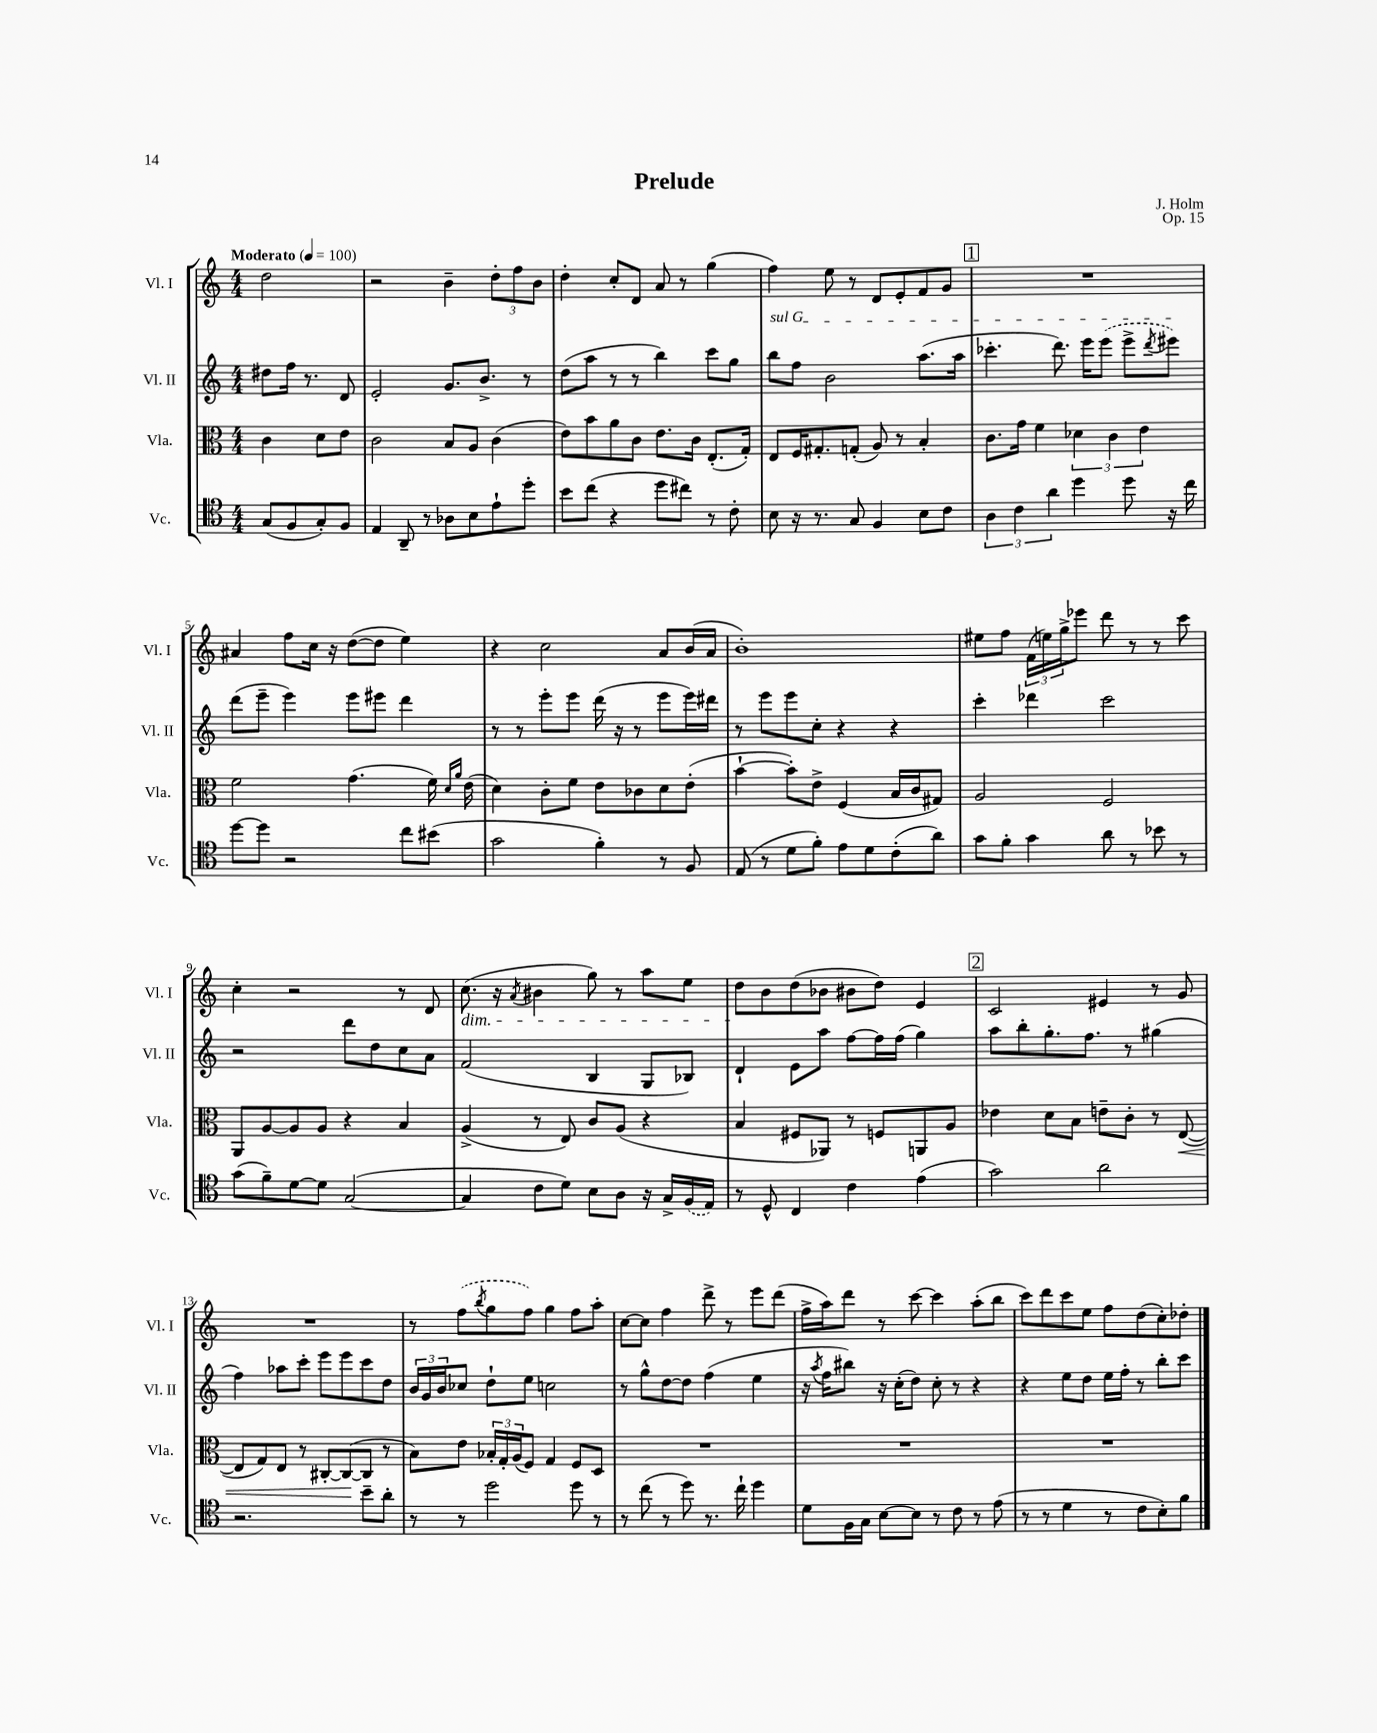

**kern	**kern	**kern	**kern
*staff4	*staff3	*staff2	*staff1
*clefC4	*clefC3	*clefG2	*clefG2
*k[]	*k[]	*k[]	*k[]
*M4/4	*M4/4	*M4/4	*M4/4
*MM100	*MM100	*MM100	*MM100
(8G/L	4c\	8dd#\L	2dd\
8F/	.	16ff\Jk	.
.	.	8.r	.
8G'/)	8d\L	.	.
8F/J	8e\J	8d/	.
=	=	=	=
4E/	2c\	2e'/	2r
8AA~/	.	.	.
8r	.	.	.
8A-\L	8B/L	8.g/L	4b~\
8B\	8A/J	.	.
.	.	8.b^/J	.
8e`\	(4c\	.	12dd'\L
.	.	.	12ff\
8dd'\J	.	8r	.
.	.	.	12b\J
=	=	=	=
8b\L	8e\L)	(8dd\L	4dd'\
(8cc\J	8b\	8aa\J	.
4r	8a\	8r	8cc'/L
.	8c\J	8r	8d/J
8dd\L	8.e\L	4bb\)	8a/
8cc#\J)	.	.	8r
.	16c\Jk	.	.
8r	(8.E'/L	8ccc\L	(4gg\
8c'\	.	8gg\J	.
.	16G'/Jk)	.	.
=	=	=	=
8B\	8E/L	8bb\L	4ff\)
16r	16F/K	8ff\J	.
8.r	8.G#'/	.	.
.	.	2b\	8ee\
8G/	(8G'/J	.	8r
4F/	8A/)	.	8d/L
.	8r	.	8e'/
8B\L	4B'/	(8.aa\L	8f/
8c\J	.	.	8g/J
.	.	16aa\Jk	.
=	=	=	=
6A\	8.c\L	4.ccc-'\	1r
6c\	.	.	.
.	16g\Jk	.	.
.	4f\	.	.
6a\	.	.	.
.	.	8.ddd\)	.
4dd\	6d-\	.	.
.	.	16eee\LK	.
.	.	(8eee\J	.
.	6c\	.	.
8dd\	.	8eee^\L	.
.	6e\	.	.
.	.	8qddd/	.
16r	.	8eee#\J)	.
16cc\	.	.	.
=	=	=	=
[8dd\L	2f\	(8ddd\L	4a#/
8dd\]J	.	8eee~\J	.
2r	.	4eee\)	8ff\L
.	.	.	16cc\Jk
.	.	.	16r
.	(4.g\	8eee\L	([8dd\L
.	.	8eee#\J	8dd\]J
8cc\L	.	4ddd\	4ee\)
(8b#\J	16f\)	.	.
.	16qqd/LL	.	.
.	16qqa/JJ	.	.
.	(16e\	.	.
=	=	=	=
2g\	4d\)	8r	4r
.	.	8r	.
.	8c'\L	8eee'\L	2cc\
.	8f\J	8eee\J	.
4f'\)	8e\L	(16ddd\	.
.	.	16r	.
.	8c-\	8r	.
8r	8d\	8eee\L	8a/L
8F/	(8e'\J	16eee\L)	(16b/L
.	.	16ddd#\JJ	16a/JJ
=	=	=	=
(8E/	[4b`\	8r	1b')
8r	.	8eee\L	.
8d\L	8b'\]L)	8eee\	.
8f'\J)	8e^\J	8cc'\J	.
8e\L	(4F/	4r	.
8d\	.	.	.
(8c'\	16B/LL	4r	.
.	16c/J	.	.
8a\J)	8G#/J)	.	.
=	=	=	=
8g\L	2A/	4ccc'\	8ee#\L
8f'\J	.	.	8ff\J
4g\	.	4ddd-\	(24f\LL
.	.	.	24ee\)
.	.	.	24gg^\J
.	.	.	8eee-\J
8a\	2F/	2ccc\	8ddd\
8r	.	.	8r
8b-\	.	.	8r
8r	.	.	8ccc\
=	=	=	=
(8g\L	8AA/L	2r	4cc'\
8f~\)	[8A/	.	.
[8d\	8A/]	.	2r
8d\]J	8A/J	.	.
([2G/	4r	8ddd\L	.
.	.	8dd\	.
.	4B/	8cc\	8r
.	.	8a\J	8d/
=	=	=	=
4G/]	(4A^/	(2f/	(8.cc\
.	.	.	16r
.	.	.	8qa/
8c\L	8r	.	4b#\
8d\J)	8E/)	.	.
8B\L	8c/L	4B/	8gg\)
8A\J	(8A/J	.	8r
16r	4r	8G/L	8aa\L
16G^/LL	.	.	.
(16F/	.	8B-/J)	8ee\J
16E/JJ)	.	.	.
=	=	=	=
8r	4B/	4d`/	8dd\L
8D^^/	.	.	8b\
4C/	8F#/L	8e\L	(8dd\
.	8AA-/J)	8aa\J	8b-\J
4c\	8r	[8ff\L	8b#\L
.	8F/L	16ff\]L	8dd\J)
.	.	(16ff\JJ	.
(4e\	8AA/	4gg\)	4e/
.	8A/J	.	.
=	=	=	=
2g\)	4e-\	8aa\L	2c/
.	.	8bb'\	.
.	8d\L	8.gg'\	.
.	8B\J	.	.
.	.	8.ff\J	.
2a\	8e~\L	.	4e#/
.	8c'\J	8r	.
.	8r	(4gg#\	8r
.	([8E/	.	8g/
=	=	=	=
2.r	8E/]L	4ff\)	1r
.	8G/)	.	.
.	8E/J	8aa-\L	.
.	8r	8ccc'\J	.
.	[8C#'/L	8eee\L	.
.	(8C#/_	8eee\	.
8b~\L	8C#/]J	8ccc\	.
8a'\J	8r	8dd\J	.
=	=	=	=
8r	8B\L)	24b/LL	8r
.	.	24g/	.
.	.	24b/J	.
8r	8e\J	8cc-/J	(8ff\L
.	.	.	8qbb/
2dd\	24B-'/LL	8dd`\L	8gg\
.	24G'/	.	.
.	(24A/J	.	.
.	8F/J)	8ee\J	8ff\J)
.	4G/	2cc\	4gg\
8dd\	8F/L	.	8ff\L
8r	8D/J	.	8aa'\J
=	=	=	=
8r	1r	8r	[8cc\L
(8cc\	.	8gg^^\L	8cc\]J
8r	.	[8dd\	4ff\
8dd\)	.	8dd\]J	.
8.r	.	(4ff\	8ddd^\
.	.	.	8r
16cc`\	.	.	.
4dd\	.	4ee\	8eee\L
.	.	.	(8ddd\J
=	=	=	=
8d\L	1r	16r	16ff^\LL
.	.	8qaa/	.
.	.	16ff\LK	16aa\J)
16F\L	.	8bb#\J)	8ddd\J
16G\JJ	.	.	.
[8B\L	.	16r	8r
.	.	(16cc'\LK	.
8B\]J	.	8dd\J)	[8ccc\
8r	.	8cc'\	4ccc\]
8c\	.	8r	.
8r	.	4r	(8aa'\L
(8e\	.	.	8bb\J
=	=	=	=
8r	1r	4r	8ccc\L)
8r	.	.	8ddd\
4d\	.	8ee\L	8ccc\
.	.	8dd\J	8ee\J
8r	.	16ee\LL	8ff\L
.	.	16ff'\JJ	.
8c\L	.	8r	(8dd\
8B'\)	.	8bb'\L	8cc'\)
8f\J	.	8ccc\J	8dd-'\J
==	==	==	==
*-	*-	*-	*-
